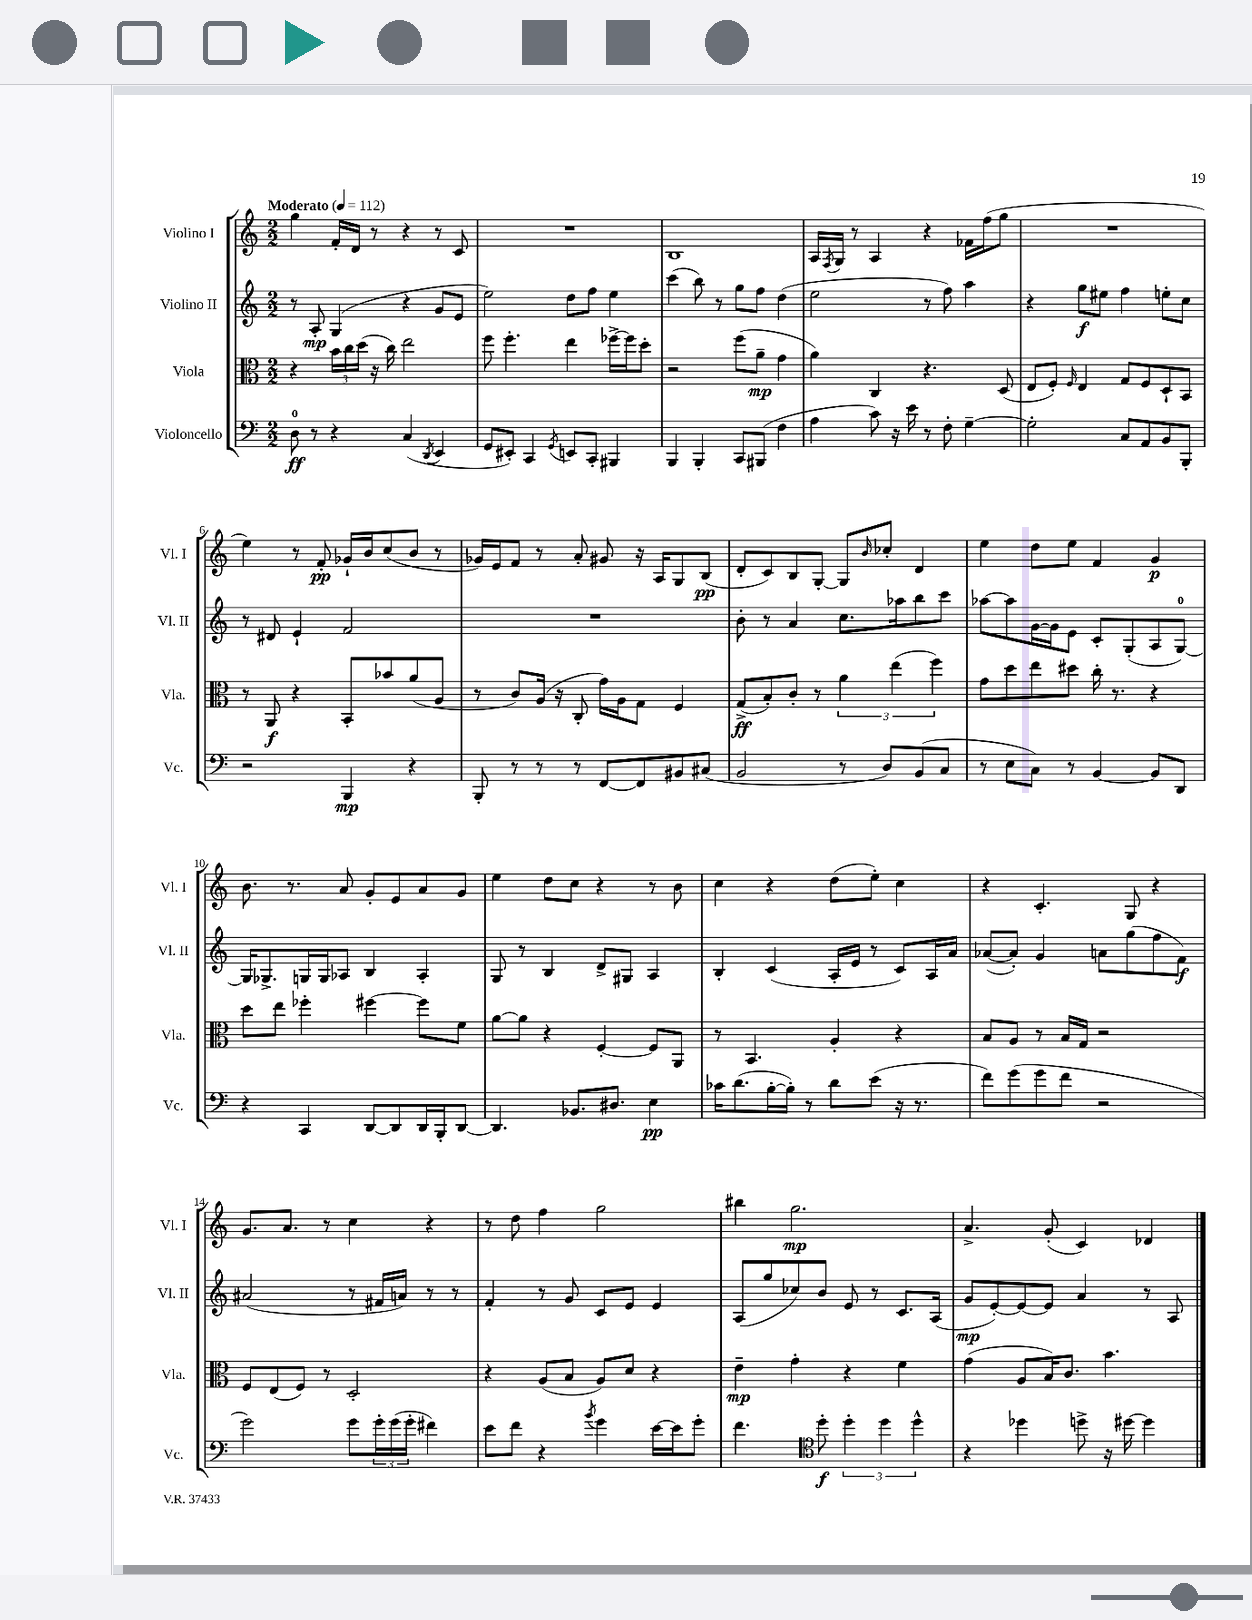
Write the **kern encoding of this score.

**kern	**kern	**kern	**kern
*staff4	*staff3	*staff2	*staff1
*clefF4	*clefC3	*clefG2	*clefG2
*k[]	*k[]	*k[]	*k[]
*M2/2	*M2/2	*M2/2	*M2/2
*MM112	*MM112	*MM112	*MM112
8D\	4r	8r	4gg\
8r	.	8A'/	.
4r	24b\LL	(4G/	16f'/LL
.	24cc\	.	.
.	.	.	16d/JJ
.	(24dd\JJ	.	.
.	16r	.	8r
.	16cc\)	.	.
(4C/	2ee\	4r	4r
8qDD/	.	.	.
4EE/	.	8g/L	8r
.	.	8e/J	8c/
=	=	=	=
8GG/L	8ff\	2ee\)	1r
8EE#'/J)	4.ff'\	.	.
4CC/	.	.	.
8qGG/	.	.	.
8EE/L	4ee\	8dd\L	.
8CC'/J	.	8ff\J	.
4BBB#/	[16ff-^\LL	4ee\	.
.	16ff-\]J	.	.
.	8dd'\J	.	.
=	=	=	=
4BBB/	2r	(4ccc\	1B
4BBB'/	.	8bb\)	.
.	.	8r	.
8CC/L	(8ff\L	8gg\L	.
(8BBB#/J	8a~\J	8ff\J	.
4F\	4g\	(4dd\	.
=	=	=	=
4A\	4a\)	2ee\	16A/LL
.	.	.	8qF/
.	.	.	16G/JJ
.	.	.	8r
8c\)	4C/	.	4A/
16r	.	.	.
16e\	.	.	.
8r	4.r	8r	4r
8F'\	.	8ff\)	.
[4G~\	.	4aa\	16f-\LL
.	.	.	(16ff\J
.	(8D/	.	8gg\J
=	=	=	=
2G'\]	8E/L	4r	1r
.	8F'/J)	.	.
.	16qqF/	.	.
.	4E/	8gg\L	.
.	.	8ee#\J	.
8C/L	8G/L	4ff\	.
8AA/	8F/	.	.
8BB/	8D`/	8ee'\L	.
8BBB'/J	8BB/J	8cc\J	.
=	=	=	=
2r	8r	8r	4ee\)
.	8AA/	8d#/	.
.	4r	4e`/	8r
.	.	.	8f'/
4BBB/	8BB'/L	2f/	16g-`/LL
.	.	.	16b/J
.	8b-/	.	(8cc/
4r	(8a/	.	8b/J
.	8A/J	.	8r
=	=	=	=
8BBB'/	8r	1r	16g-/LL)
.	.	.	16e/J
8r	8c/L)	.	8f/J
8r	(16A/Jk	.	8r
.	16r	.	.
8r	8C'/	.	8a'/
[8FF/L	16g\LL)	.	8g#/
.	16A\J	.	.
8FF/]	8G\J	.	16r
.	.	.	16A/LK
8BB#/	4F/	.	8G/
(8C#/J	.	.	(8B/J
=	=	=	=
2BB/	(8G^/L	8b'\	8d'/L
.	8B'/)	8r	8c/)
.	8c'/J	4a/	8B/
.	8r	.	[8G'/J
8r	6a\	8.cc\L	8G/]L
.	.	.	16qqb/
8D/L)	.	.	8cc-'/J
.	(6ee\	.	.
.	.	16aa-\k	.
(8BB/	.	8bb\	4d/
.	6ff\)	.	.
8C/J	.	8ccc\J	.
=	=	=	=
8r	8g\L	[8aa-\L	4ee\
8E\L	8dd\	8aa-\]	.
8C\J)	8ee\	[16g\L	8dd\L
.	.	16g\]J	.
8r	8dd#\J	8e\J	8ee\J
[4BB/	16cc'\	8c'/L	4f/
.	8.r	.	.
.	.	(8G'/	.
8BB/]L	4r	8A/	4g/
8DD/J	.	[8G/J)	.
=	=	=	=
4r	8dd\L	16G/]LK	8.b\
.	.	8.G-^/	.
.	8ee\J	.	.
.	.	.	8.r
4CC/	4ff-'\	16G/L	.
.	.	16G/J	.
.	.	8A-/J	8a/
[8DD/L	[4ff#\	4B/	8g'/L
8DD/]	.	.	8e/
16DD/L	8ff#\]L	4A-'/	8a/
16BBB'/J	.	.	.
[8DD/J	8f\J	.	8g/J
=	=	=	=
4.DD/]	[8a\L	8G/	4ee\
.	8a\]J	8r	.
.	4r	4B/	8dd\L
8.BB-/L	.	.	8cc\J
.	[4F'/	8d^/L	4r
8.D#/J	.	.	.
.	.	8G#/J	.
4E\	8F/]L	4A/	8r
.	8AA/J	.	8b\
=	=	=	=
16c-\LK	8r	4B'/	4cc\
(8.d\	.	.	.
.	4.BB/	.	.
[16B'\L	.	(4c/	4r
16B'\]JJ)	.	.	.
8r	.	.	.
8d\L	4A'/	16A'/LL	(8dd\L
.	.	16e/JJ	.
(8e\J	.	8r	8ee'\J)
16r	4r	8c/L)	4cc\
8.r	.	.	.
.	.	16A/L	.
.	.	16a/JJ	.
=	=	=	=
8f\L)	8B/L	([8a-/L	4r
(8g\	8A/J	8a-'/]J)	.
8g\	8r	4g/	4.c'/
8f\J	16B/LL	.	.
.	16G/JJ	.	.
2r	2r	8a\L	.
.	.	(8gg\	8G/
.	.	8ff\	4r
.	.	8f\J)	.
=	=	=	=
2g\)	8F/L	(2a#/	8.g/L
.	(8E/	.	.
.	.	.	8.a/J
.	8F/J)	.	.
.	8r	.	8r
8g\L	2D'/	8r	4cc\
24g'\L	.	16f#/LL	.
(24g\	.	.	.
.	.	16a/JJ)	.
24g'\JJ	.	.	.
4f#\)	.	8r	4r
.	.	8r	.
=	=	=	=
8e\L	4r	4f'/	8r
8f\J	.	.	8dd\
4r	(8A/L	8r	4ff\
.	8B/J	8g/	.
8qb/	.	.	.
4g\	8A/L)	8c/L	2gg\
.	8d/J	8e/J	.
[16e\LL	4r	4e/	.
16e\]J	.	.	.
8g'\J	.	.	.
=	=	=	=
4.f\	4e~\	(8A/L	4bb#\
.	.	8gg/	.
.	4g'\	8cc-/)	2.gg\
*clefC4	*	*	*
8dd'\	.	8b/J	.
6dd'\	4r	8e/	.
.	.	8r	.
6dd\	.	.	.
.	4f\	8.c/L	.
6dd^^\	.	.	.
.	.	(16A/Jk	.
=	=	=	=
4r	(4g\	8g/L	4.a^/
.	.	[8e'/)	.
4dd-\	8A/L	8e/_	.
.	16B/K)	8e/]J	(8g'/
.	8.c/J	.	.
8dd^\	.	4a/	4c/)
16r	4.b\	.	.
[16dd#\	.	.	.
4dd#\]	.	8r	4d-/
.	.	8A/	.
==	==	==	==
*-	*-	*-	*-
